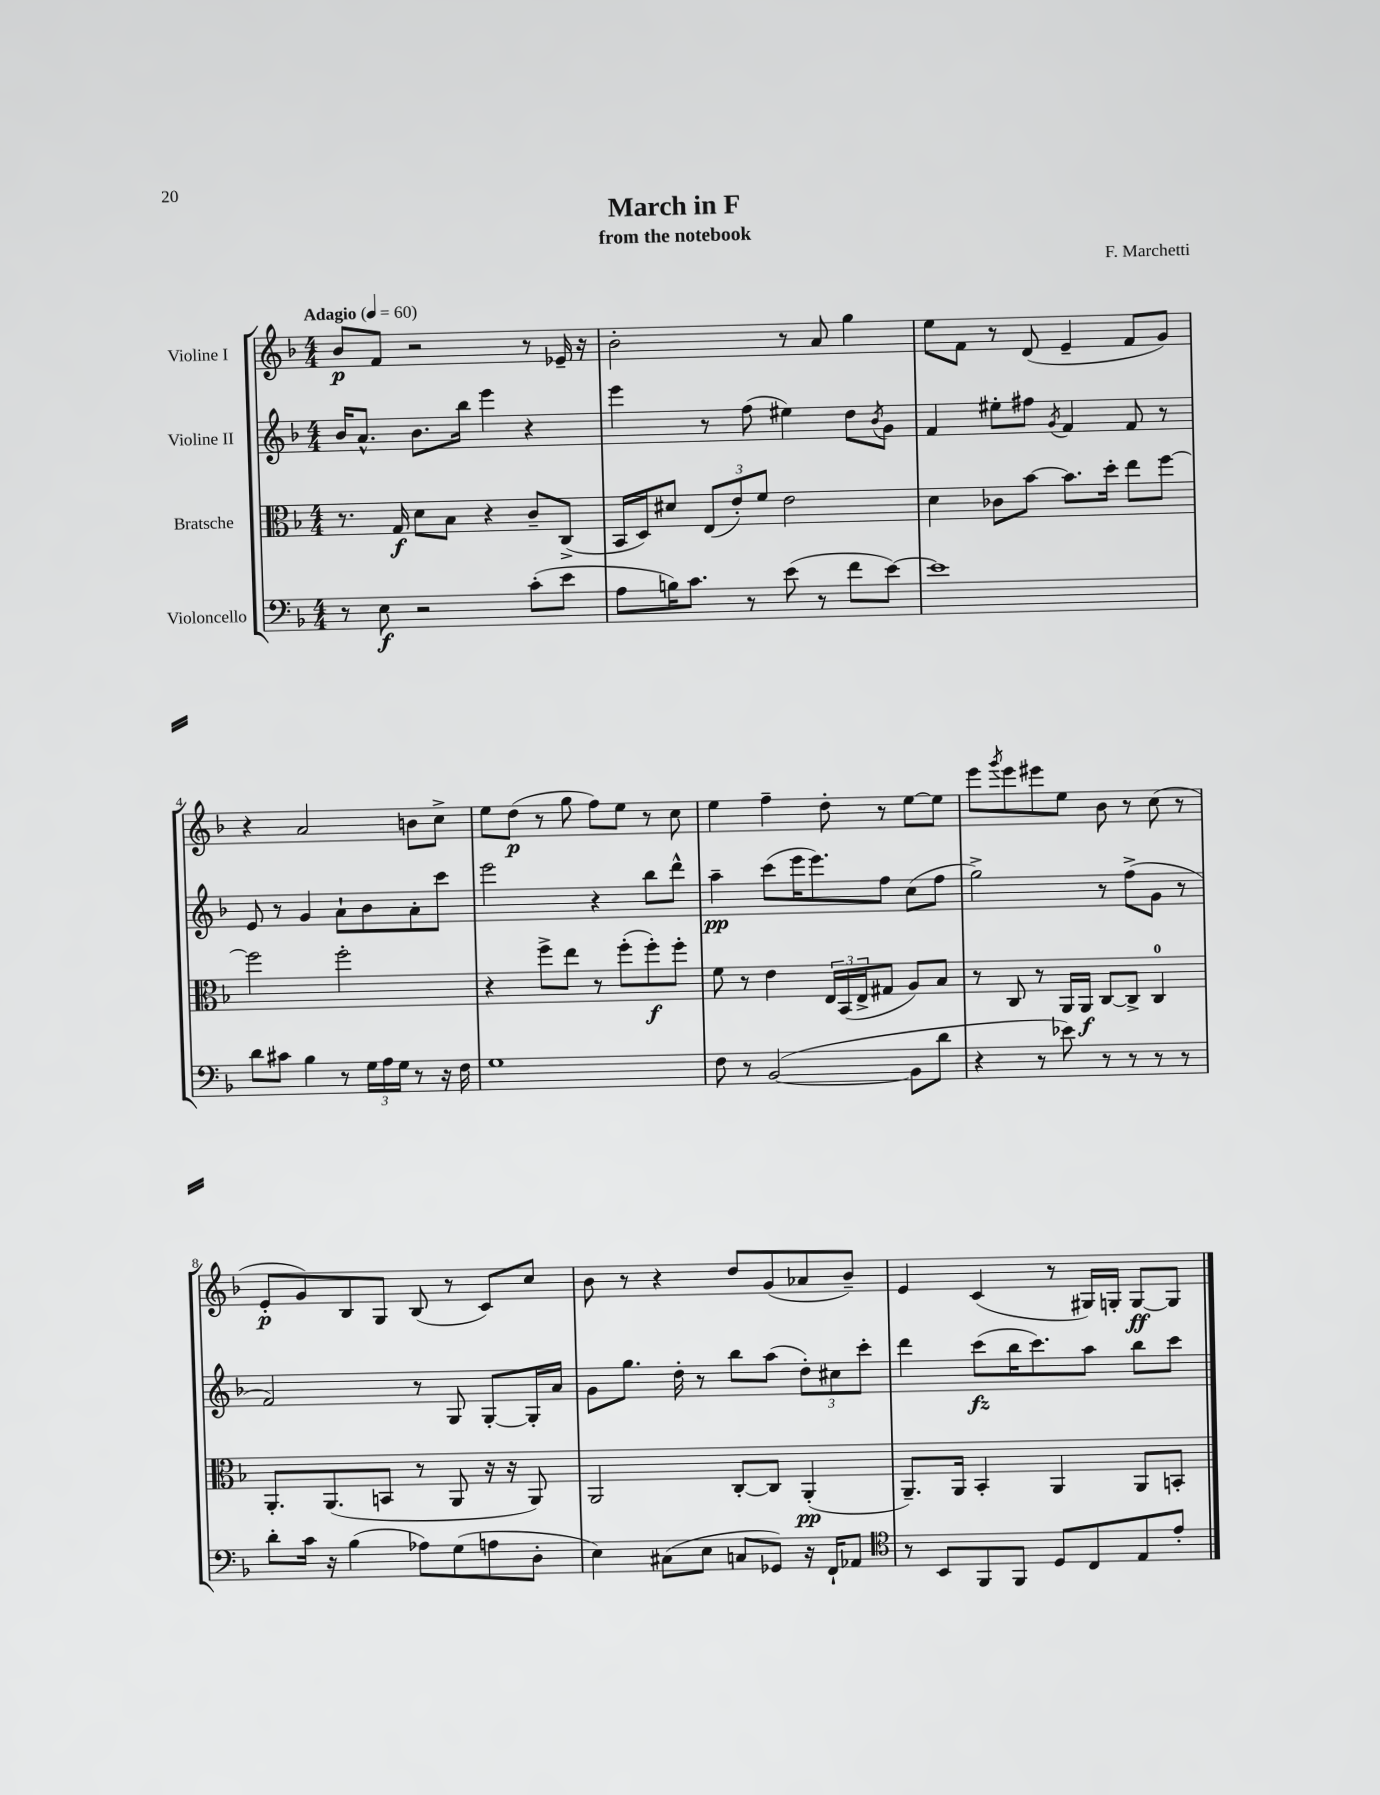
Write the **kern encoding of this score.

**kern	**kern	**kern	**kern
*staff4	*staff3	*staff2	*staff1
*clefF4	*clefC3	*clefG2	*clefG2
*k[b-]	*k[b-]	*k[b-]	*k[b-]
*M4/4	*M4/4	*M4/4	*M4/4
*MM60	*MM60	*MM60	*MM60
8r	8.r	16b-	8b-
.	.	8.a^^	.
8E	.	.	8f
.	16G	.	.
2r	8d	8.b-	2r
.	8B-	.	.
.	.	16bb-	.
.	4r	4eee	.
(8c'	8c~	4r	8r
8e	(8C^	.	16e-~
.	.	.	16r
=	=	=	=
8A	16BB-	4eee	2b-'
.	16D)	.	.
16B)	8d#	.	.
8.c	.	.	.
.	(12E	8r	.
.	12e')	.	.
8r	.	(8ff	.
.	12f	.	.
(8e	2e	4ee#)	8r
8r	.	.	8a
8f	.	8dd	4gg
.	.	8qb-	.
[8e)	.	8g	.
=	=	=	=
1e]	4d	4f	8ee
.	.	.	8f
.	8c-	8ee#'	8r
.	[8b-	8ff#	(8d
.	.	8qg	.
.	8.b-]	4f	4e~
.	16dd'	.	.
.	8ee	8f	8f
.	[8ff	8r	8g)
=	=	=	=
8d	2ff]	8e	4r
8c#	.	8r	.
4B-	.	4g	2a
8r	2ff'	8a`	.
24G	.	8b-	.
24A	.	.	.
24G	.	.	.
8r	.	8a'	8b
16r	.	8ccc	8cc^
16F	.	.	.
=	=	=	=
1G	4r	2eee	8ee
.	.	.	(8dd
.	8ff^	.	8r
.	8ee	.	8gg
.	8r	4r	8ff)
.	(8ff'	.	8ee
.	8ff')	8bb-	8r
.	8ff'	8ddd^^	8cc
=	=	=	=
8F	8f	4aa~	4ee
8r	8r	.	.
([2BB-	4e	(8ccc	4ff~
.	.	16eee	.
.	.	8.eee)	.
.	24E	.	8dd'
.	(24BB-	.	.
.	24E^	.	.
.	8G#	8ff	8r
8BB-]	8A)	(8cc	[8ee
8d	8B-	8ff	8ee]
=	=	=	=
4r	8r	2gg^)	8eee
.	.	.	8qggg
.	8C	.	8eee
8r	8r	.	8eee#
8e-)	16AA	.	8ee
.	16AA	.	.
8r	[8C	8r	8b-
8r	8C^]	(8ff^	8r
8r	4C	8g	(8cc
8r	.	8r	8r
=	=	=	=
8d'	8.AA'	2f)	8e'
16c	.	.	8g)
16r	(8.AA	.	.
(4B-	.	.	8B-
.	8BB	.	8G
8A-)	8r	8r	(8B-
(8G	8AA	8G	8r
8A	16r	[8G'	8c)
.	16r	.	.
8D'	8AA)	16G']	8cc
.	.	16a	.
=	=	=	=
4E)	2AA	8g	8b-
.	.	8.gg	8r
(8C#	.	.	4r
.	.	16dd'	.
8E	.	8r	.
8C	[8C'	8bb-	8dd
8GG-)	8C]	(8aa	(8g
16r	(4AA'	12dd')	8a-
16FF`	.	.	.
.	.	12cc#	.
8AA-	.	.	8b-~)
.	.	12ccc'	.
=	=	=	=
*clefC4	*	*	*
8r	8.AA~)	4ddd	4e
8BB-	.	.	.
.	16AA	.	.
8FF	4BB-'	(8ccc	(4c
8FF	.	16bb-	.
.	.	8.ccc)	.
8D	4AA	.	8r
8C	.	8aa	16G#)
.	.	.	16G'
8E	8AA	8bb-	[8G
8e'	8BB'	8ccc	8G]
==	==	==	==
*-	*-	*-	*-
